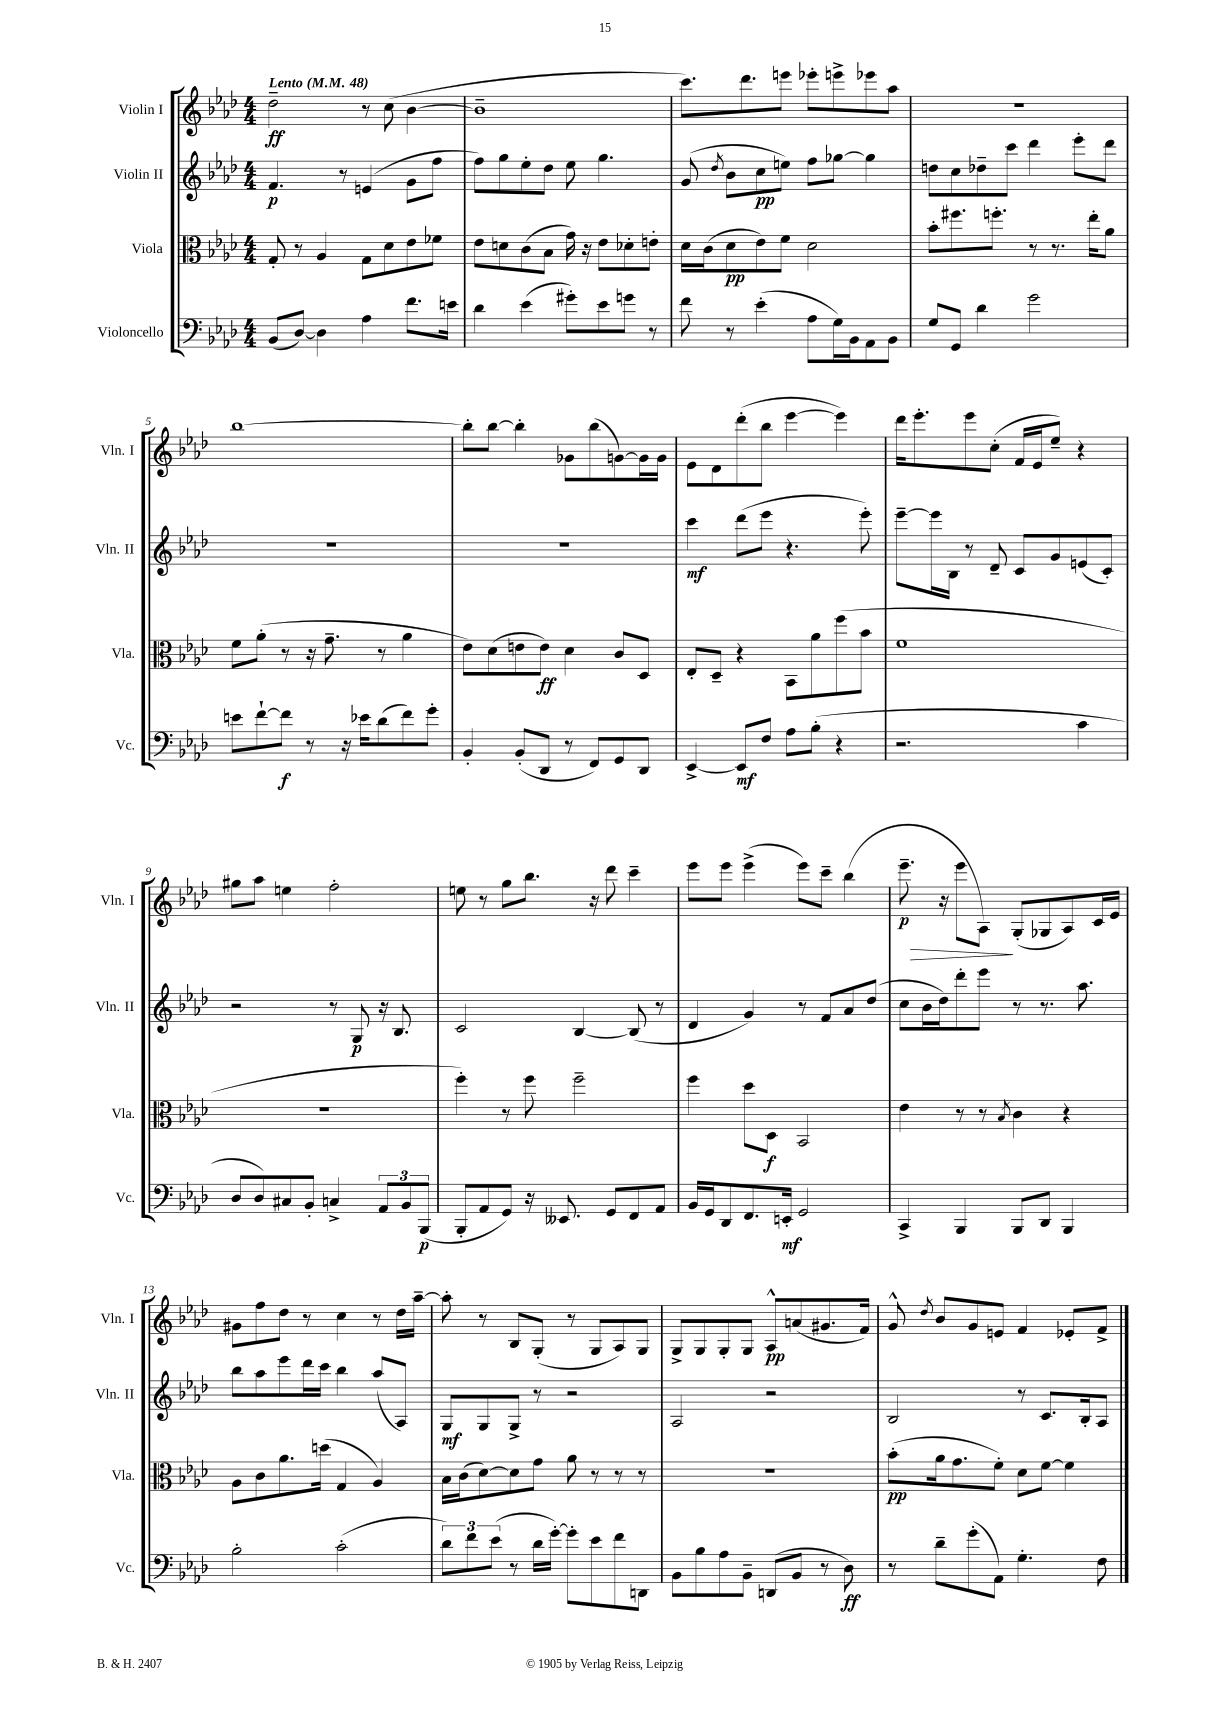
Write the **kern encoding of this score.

**kern	**kern	**kern	**kern
*staff4	*staff3	*staff2	*staff1
*clefF4	*clefC3	*clefG2	*clefG2
*k[b-e-a-d-]	*k[b-e-a-d-]	*k[b-e-a-d-]	*k[b-e-a-d-]
*M4/4	*M4/4	*M4/4	*M4/4
*MM48	*MM48	*MM48	*MM48
(8BB-	8G'	4.f	2dd-~
[8D-)	8r	.	.
4D-]	4A-	.	.
.	.	8r	.
4A-	8G	(4e	8r
.	8d-	.	(8cc
8.f	8e-	8g	[4b-
.	8f-	8ff	.
16e	.	.	.
=	=	=	=
4d-	8e-	8ff)	1b-~]
.	8d	8gg	.
(4e-	(8c	8ee-'	.
.	8B-	8dd-	.
8g#')	16g)	8ee-	.
.	16r	.	.
8e-	8e-	4.gg	.
8g	8d-'	.	.
8r	8e'	.	.
=	=	=	=
8f	16d-	(8g	8.ccc)
.	(16c	.	.
.	.	8qdd-	.
8r	8d-	8b-	.
.	.	.	8.ddd-
(4e-'	8e-)	8cc	.
.	8f	8ee)	8eee
8A-	2d-	8ff	8eee-'
16G)	.	[8gg-	8eee^
16BB-	.	.	.
8AA-	.	4gg-]	8eee-
8BB-	.	.	8aa-
=	=	=	=
8G	8b-'	8dd	1r
8GG	8.ff#	8cc	.
4d-	.	8dd-~	.
.	8.ff'	.	.
.	.	8ccc	.
2g	8r	4ddd-	.
.	8.r	.	.
.	.	8eee-'	.
.	16ee-'	.	.
.	8a-	8ddd-	.
=	=	=	=
8e	8f	1r	[1bb-
[8f`	(8a-'	.	.
8f]	8r	.	.
8r	16r	.	.
.	8.g~	.	.
16r	.	.	.
16e-	.	.	.
(8d-	8r	.	.
8f)	4a-	.	.
8g'	.	.	.
=	=	=	=
4BB-'	8e-)	1r	8bb-']
.	(8d-	.	[8bb-
(8BB-'	8e	.	4bb-']
8DD-	8e)	.	.
8r	4d-	.	8g-
8FF)	.	.	(8bb-
8GG	8c	.	[8g)
8DD-	8D-	.	16g]
.	.	.	16g
=	=	=	=
[4EE-^	8E-'	4ccc	8e-
.	8D-~	.	8d-
8EE-]	4r	(8ddd-	(8ddd-'
8F	.	8eee-	8bb-
8A-	8BB-	4.r	[4eee-
(8B-'	8a-	.	.
4r	(8ff	.	4eee-])
.	8b-	8eee-')	.
=	=	=	=
2.r	1f	[8eee-~	16ddd-
.	.	.	8.eee-'
.	.	16eee-]	.
.	.	16B-	.
.	.	8r	8eee-
.	.	8d-~	(8cc'
.	.	8c	16f
.	.	.	16e-
.	.	8g	8ee-~)
4c	.	(8e	4r
.	.	8c')	.
=	=	=	=
8D-	1r	2r	8gg#
8D-)	.	.	8aa-
8C#	.	.	4ee
8BB-'	.	.	.
4C^	.	8r	2ff'
.	.	8G	.
12AA-	.	16r	.
.	.	8.B-	.
12BB-	.	.	.
(12BBB-	.	.	.
=	=	=	=
8BBB-'	4ff')	2c	8ee
8AA-	.	.	8r
8GG)	8r	.	8gg
16r	8ff	.	8.bb-
8.EE--	.	.	.
.	2ff~	[4B-	.
.	.	.	16r
8GG	.	.	8ddd-
8FF	.	(8B-]	4ccc~
8AA-	.	8r	.
=	=	=	=
16BB-	4ff	4d-	8eee-
16GG	.	.	.
8DD-	.	.	8eee-
8.FF	8dd-	4g)	(4eee-^
.	8D-	.	.
16EE'	.	.	.
2GG	2BB-	8r	8eee-)
.	.	8f	8ccc~
.	.	8a-	(4bb-
.	.	(8dd-	.
=	=	=	=
4CC^	4e-	8cc	8.eee-~
.	.	16b-	.
.	.	16dd-)	16r
4BBB-	8r	8ddd-'	8eee-
.	8r	8eee-	8A-)
.	8qB-	.	.
8BBB-	4c	8r	(8G'
8DD-	.	8.r	8G-
4BBB-	4r	.	8A-)
.	.	8.aa-	.
.	.	.	16c
.	.	.	16e-
=	=	=	=
2B-'	8A-	8bb-	8g#
.	8c	8aa-	8ff
.	8.a-	8eee-	8dd-
.	.	16ddd-	8r
.	(16dd	16ccc	.
(2c'	4G	4bb-	4cc
.	4A-)	(8aa-	8r
.	.	8A-)	16dd-
.	.	.	[16aa-~
=	=	=	=
12d-)	16B-	8G	8aa-']
.	(16c	.	.
12f	.	.	.
.	[8d-)	8G	8r
(12e-	.	.	.
8r	8d-]	8G^	8B-
16d-	8g	8r	(8G'
[16g')	.	.	.
8g']	8a-	2r	8r
8e-	8r	.	8G
8f	8r	.	8A-)
8DD	8r	.	8G
=	=	=	=
8BB-	1r	2A-	8G^
8B-	.	.	8G
8A-	.	.	8G'
8BB-~	.	.	8G
(8DD	.	2r	8A-^^
8BB-	.	.	(8a
8r	.	.	8.g#
8D-)	.	.	.
.	.	.	16f)
=	=	=	=
8r	(8b-'	2B-	8g^^
.	.	.	8qdd-
8d-~	16a-	.	8b-
.	8.g	.	.
(8g'	.	.	8g
8AA-)	8f')	.	8e
4.G'	8d-	8r	4f
.	[8f	8.c	.
.	4f]	.	8e-'
.	.	16B-'	.
8F	.	8A-	8f^
==	==	==	==
*-	*-	*-	*-
